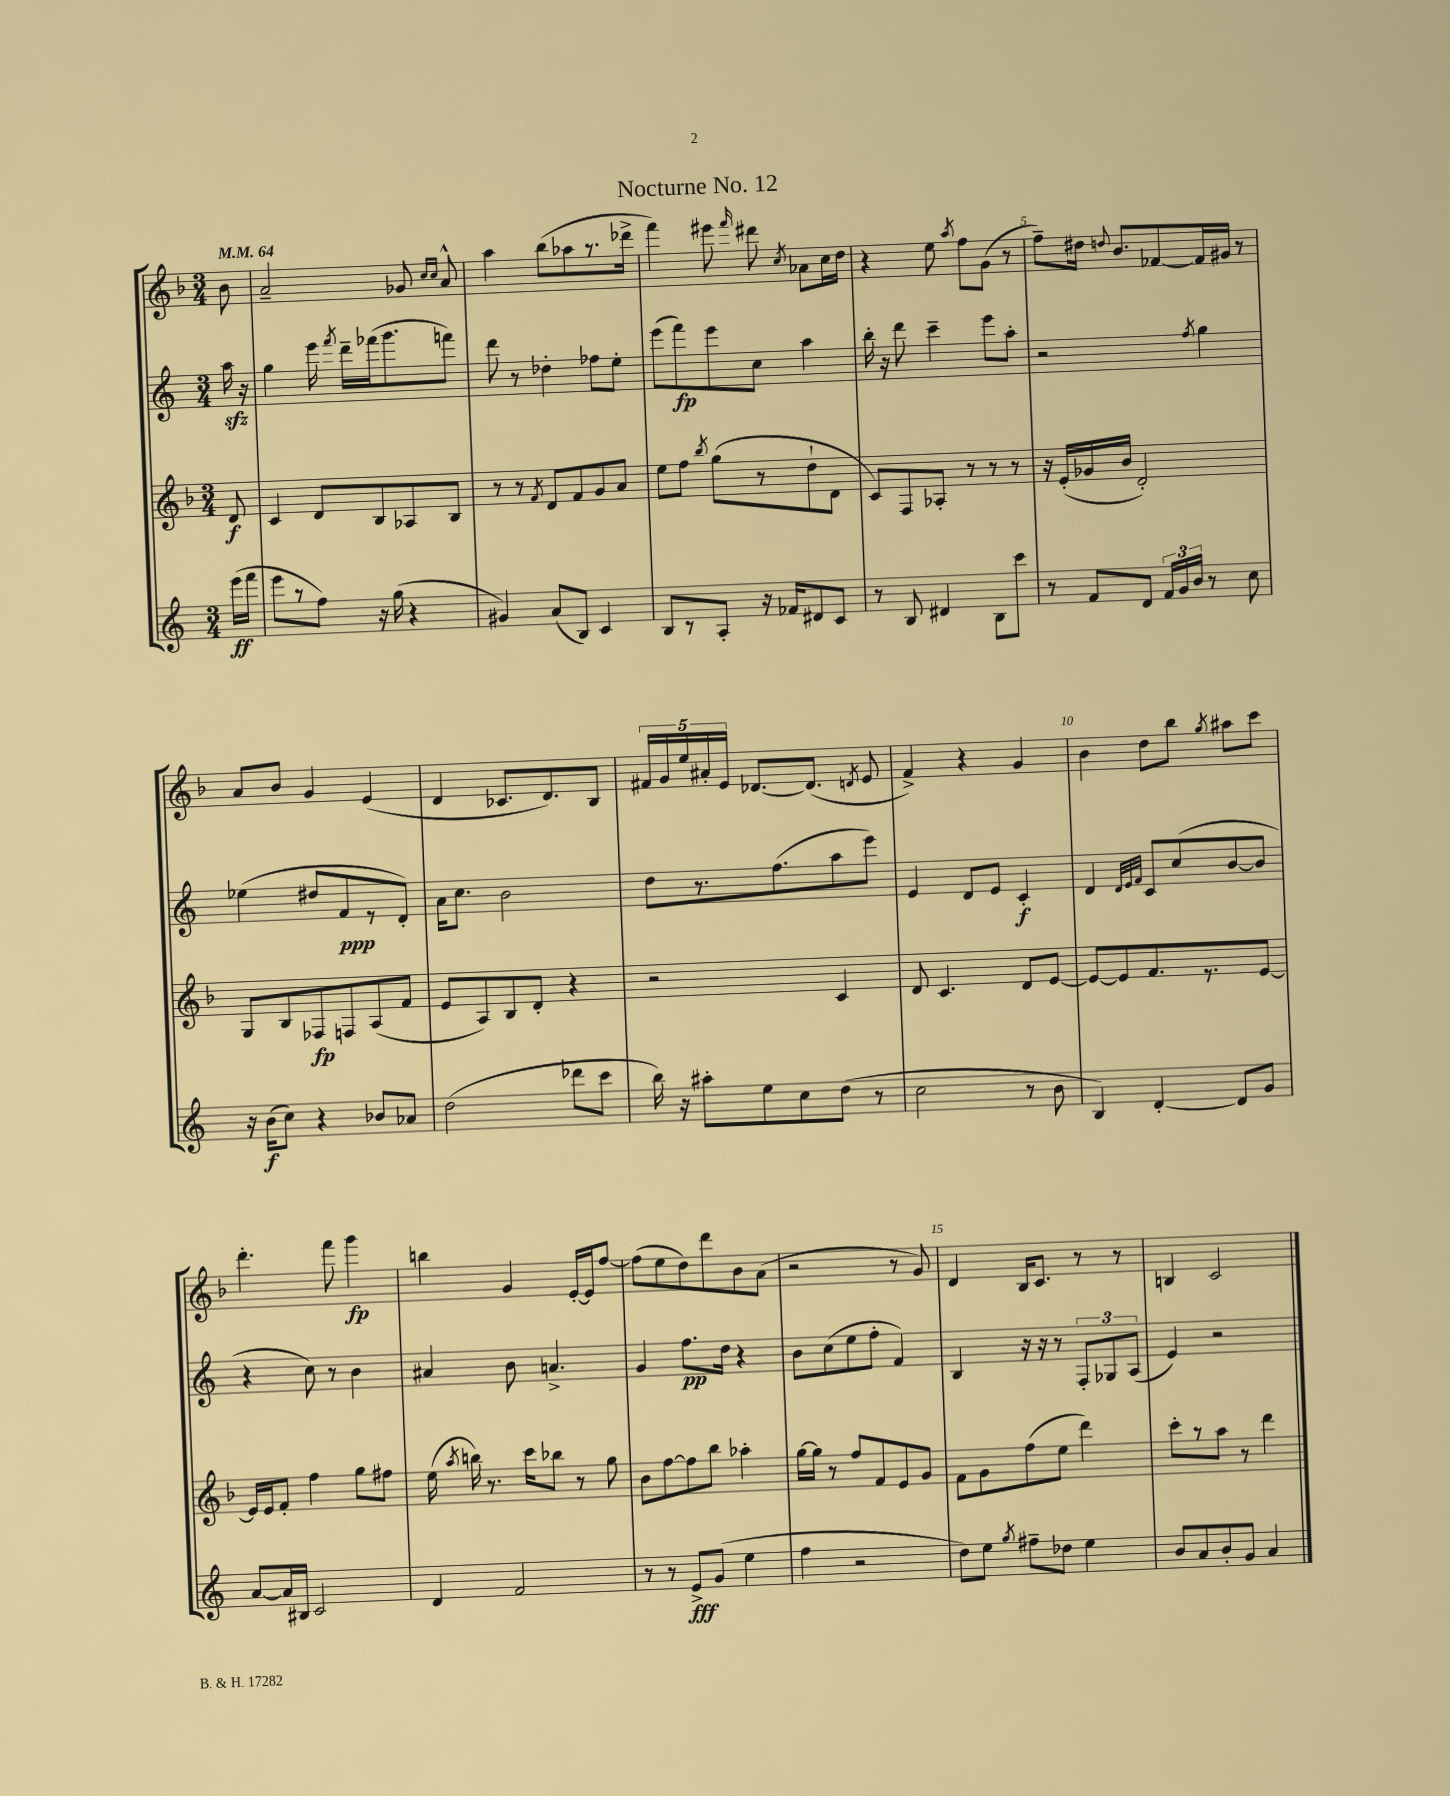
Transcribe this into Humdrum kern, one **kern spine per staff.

**kern	**kern	**kern	**kern
*staff4	*staff3	*staff2	*staff1
*clefG2	*clefG2	*clefG2	*clefG2
*k[]	*k[b-]	*k[]	*k[b-]
*M3/4	*M3/4	*M3/4	*M3/4
*MM64	*MM64	*MM64	*MM64
(16eee	8d	16aa	8b-
16fff	.	16r	.
=	=	=	=
8eee	4c	4gg	2a~
8r	.	.	.
8ff)	8d	16eee	.
.	.	8qfff	.
.	.	16ddd~	.
16r	8B-	(16fff-	.
(16gg	.	8.ggg	.
4r	8A-	.	8g-
.	.	.	16qqcc
.	.	.	16qqcc
.	8B-	8fff)	8a^^
=	=	=	=
4g#)	8r	8ddd	4aa
.	8r	8r	.
.	8qf	.	.
(8a	8d	4dd-'	(8bb-
8B)	8f	.	8aa-
4c	8g	8ff-	8.r
.	8a	8ee'	.
.	.	.	16ddd-^
=	=	=	=
8B	8ee	(8eee	4fff)
8r	8ff	8fff)	.
.	8qbb-	.	.
8A'	(8gg	8eee	8eee#
.	.	.	16qqfff
16r	8r	8cc	8ddd#
16f-	.	.	.
.	.	.	8qcc
8d#	8dd`	4aa	8a-
8c	8d	.	16cc
.	.	.	16dd
=	=	=	=
8r	8c)	16bb'	4r
.	.	16r	.
8B	8F	8ddd	.
4d#	8A-'	4ccc~	8ee
.	.	.	8qaa
.	8r	.	8ff
8B	8r	8eee	(8g
8ccc	8r	8aa'	8r
=	=	=	=
8r	16r	2r	8ff~)
.	(16e'	.	.
8f	16g-	.	16dd#
.	.	.	8qqdd
.	16b-	.	8.b-
8d	2d')	.	.
24f	.	.	[8f-
24g	.	.	.
24b	.	.	.
.	.	8qff	.
8r	.	4gg	16f-]
.	.	.	16g#
8cc	.	.	8r
=	=	=	=
16r	8G	(4ee-	8a
(16b	.	.	.
8cc)	8B-	.	8b-
4r	8F-	8dd#	4g
.	8F	8f	.
8b-	(8A	8r	(4e
8a-	8f	8d')	.
=	=	=	=
(2dd	8e	16a	4d
.	.	8.cc	.
.	8A)	.	.
.	8B-	2b	8.c-
.	8d'	.	.
.	.	.	8.d)
8ddd-	4r	.	.
8ccc	.	.	8B-
=	=	=	=
16bb)	2r	8dd	20f#
.	.	.	20g
16r	.	.	.
.	.	.	20ee
8aa#'	.	8.r	.
.	.	.	20a#'
.	.	.	20e
8ee	.	.	[8.d-
.	.	(8.ff	.
8cc	.	.	.
.	.	.	(8.d-]
(8dd	4c	8aa	.
.	.	.	8qd
8r	.	8eee)	8e
=	=	=	=
2cc	8d	4e	4f^)
.	4.c	.	.
.	.	8d	4r
.	.	8e	.
8r	8d	4c'	4g
8b	[8e	.	.
=	=	=	=
4B)	8e_	4d	4b-
.	8e]	.	.
.	.	32qqd	.
.	.	32qqe	.
.	.	32qqf	.
[4d'	8.f	8c	8dd
.	.	(8cc	8bb-
.	8.r	.	.
.	.	.	8qgg
8d]	.	[8b	8aa#
8g	[8e	8b]	8ccc
=	=	=	=
[8a	16e]	4r	4.ddd'
.	16e	.	.
16a]	8f'	.	.
16B#	.	.	.
2c	4ff	8cc)	.
.	.	8r	8fff
.	8gg	4b	4ggg
.	8ff#	.	.
=	=	=	=
4d	(16ee	4a#	4bb
.	8qaa	.	.
.	16bb)	.	.
.	8.r	.	.
2f	.	8b	4g
.	16ccc	.	.
.	8bb-	4.a^	.
.	8r	.	[16e'
.	.	.	16e]
.	8gg	.	[8ff
=	=	=	=
8r	8b-	4g	(8ff]
8r	[8ff	.	8ee
8e^	8ff]	8.ff	8dd)
(8g	8bb-	.	8ddd
.	.	16dd	.
4ee	4aa-'	4r	8b-
.	.	.	(8a
=	=	=	=
4ff	[16gg	8b	2r
.	16gg]	.	.
.	8r	(8cc	.
2r	8ff	8ee	.
.	8f	8ff'	.
.	8e	4f)	8r
.	8g	.	8g)
=	=	=	=
8dd)	8f	4B	4d
8ee	8g	.	.
8qgg	.	.	.
8ff#~	(8ff	16r	16B-
.	.	16r	8.c
8dd-	8ee	8r	.
4ee	4ddd)	12F'	8r
.	.	12G-	.
.	.	.	8r
.	.	(12A	.
=	=	=	=
8b	8ccc'	4e)	4B
8a	8r	.	.
8b'	8aa	2r	2c
8g	8r	.	.
4a	4ddd	.	.
==	==	==	==
*-	*-	*-	*-
